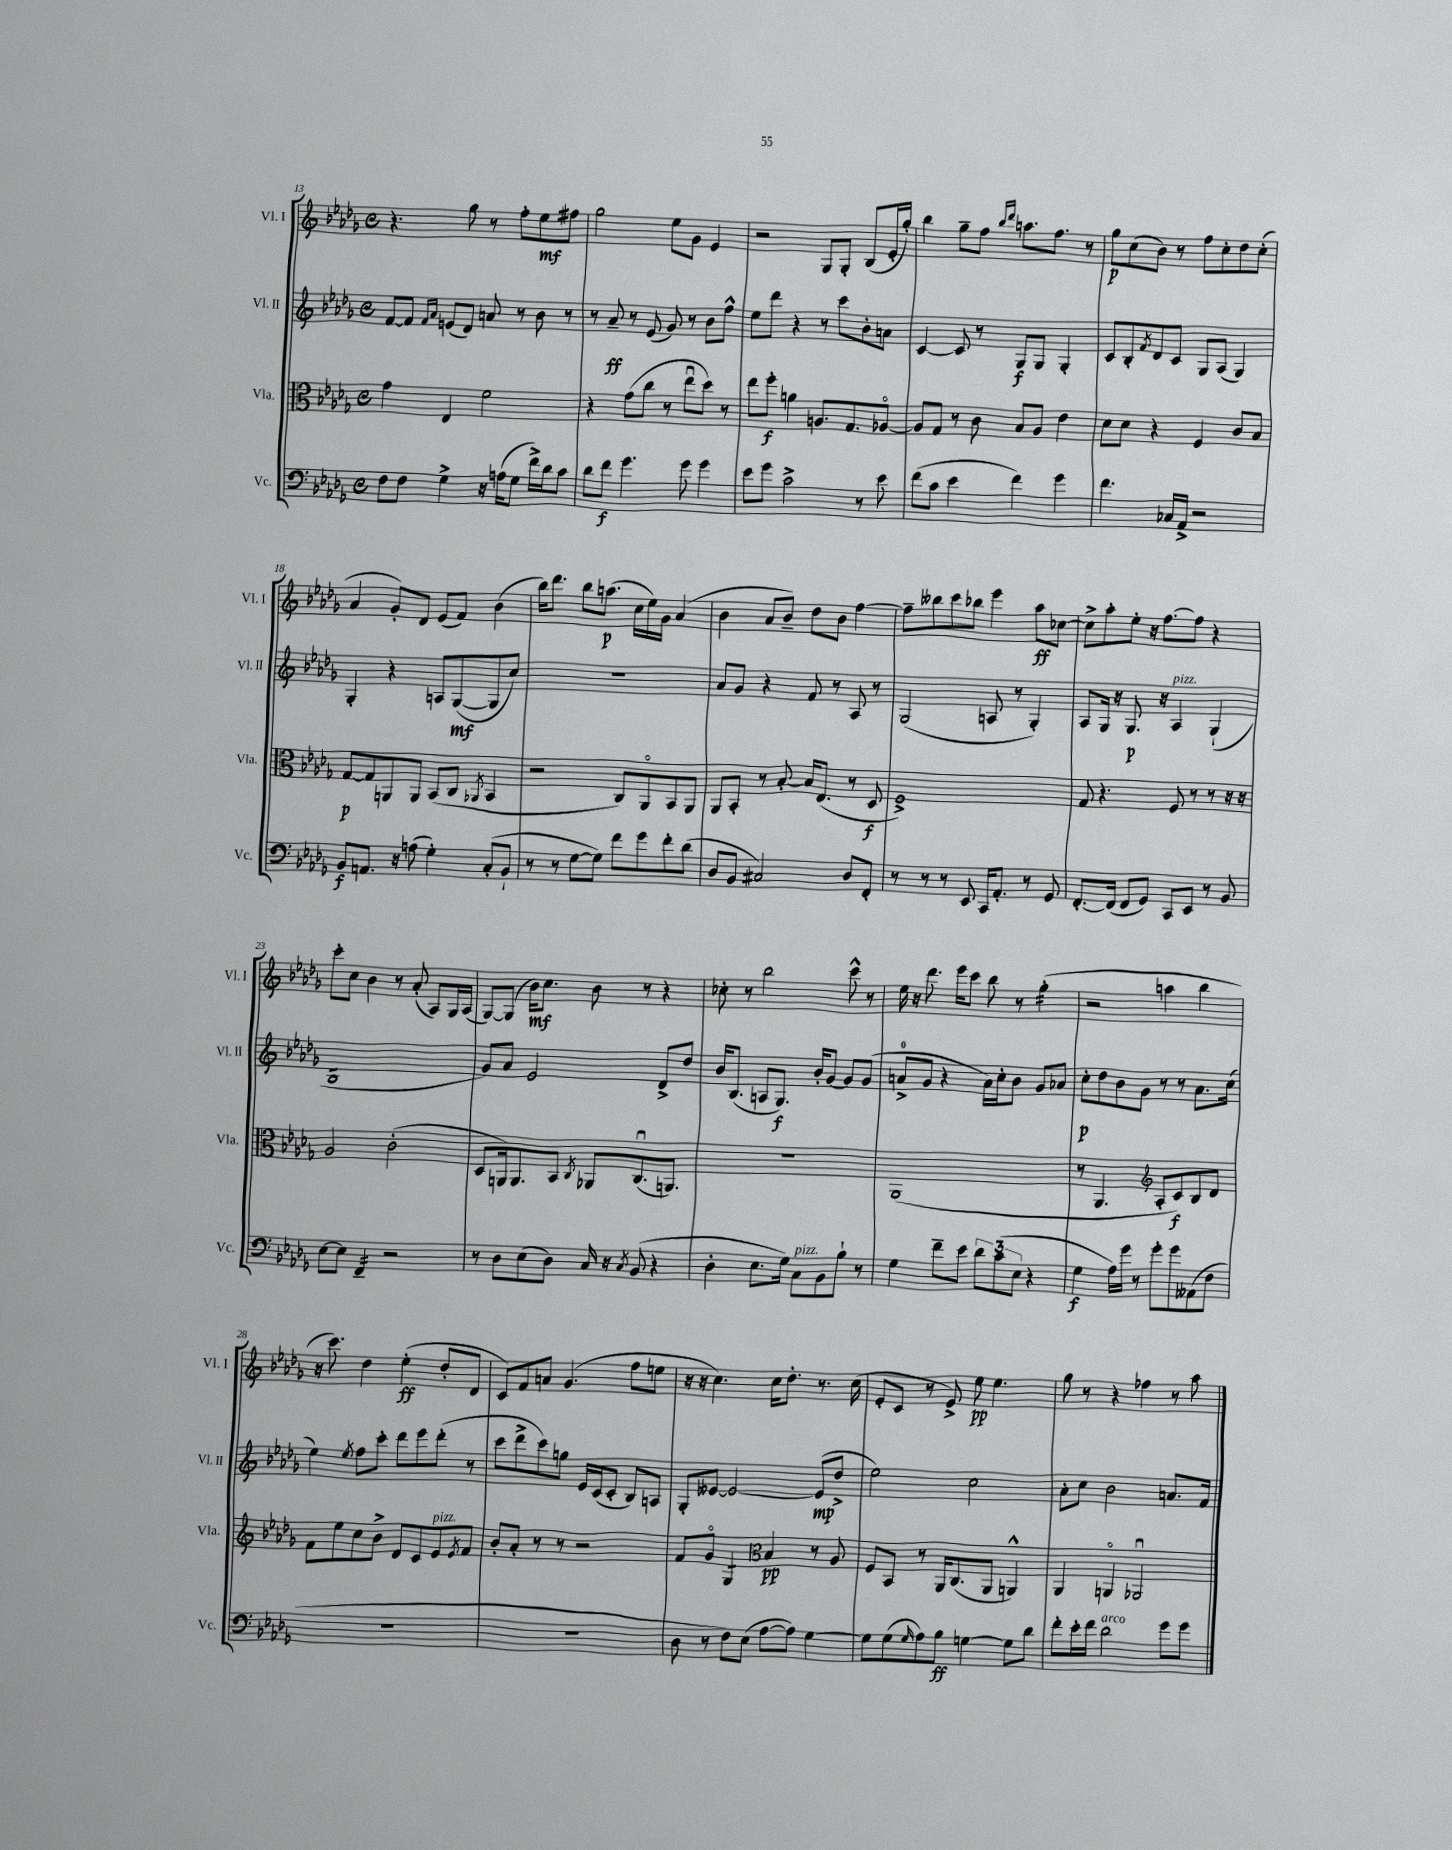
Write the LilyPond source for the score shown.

<<
\new StaffGroup <<
\new Staff = "s0" \with { instrumentName = "Vl. I" shortInstrumentName = "Vl. I" } {
    \clef treble \key des \major \defaultTimeSignature \time 4/4
    r4. ges''8 r8 f''8-. ees''8\mf fis''8 |
    ges''2 ees''8 ges'8 ees'4 |
    r2 ges8 ges8-. bes8( ees'16-. ges''16-.) |
    bes''4 ges''8-- f''8 \grace { bes''16 des'''16 } a''8. f''8. r8 |
    ges''8\p c''8( bes'8) r8 f''8 c''8-. des''8 c''8-.( |
    aes'4 ges'8-.) des'8 ees'8( f'8) bes'4( |
    bes''16) des'''8. bes''8 a''8.\p( c''16 ees''16) ges'16 aes'4( |
    bes'4 aes'8 bes'8--) des''8 bes'8 f''4~ |
    f''8-- beses''8 c'''8 bes''8 ees'''4 aes''8\ff ces''8~ |
    ces''8-> aes''8-. ees''8-. r16 f''8.~ f''8 r4 |
    c'''8-. c''8 bes'4 r8 aes'8-.( aes8) ges16 aes16( |
    ges8~) ges8( bes'16\mf) c''8. bes'8 r8 r4 |
    ces''8-. r8 bes''2 c'''8-^ r8 |
    ees''16 r16 des'''8. ees'''16 c'''8 bes''8 r8 ges''4:16-.( |
    r2 a''4 bes''4 |
    r16 c'''8.) des''4 ees''4-.\ff( des''8-. des'8 |
    c'8) f'8 a'8 ges'4.( f''8 e''8 |
    r16 r16 c''4.) c''16 des''8.-. r8. c''16( |
    ees'8-. c'8 r8 ees'8->) ees''8\pp ees''4. |
    ges''8 r8 r4 fes''4 r8 aes''8 \bar "|." |
}
\new Staff = "s1" \with { instrumentName = "Vl. II" shortInstrumentName = "Vl. II" } {
    \clef treble \key des \major \defaultTimeSignature \time 4/4
    f'8~ f'8 \grace { f'16 aes'16 } e'8( des'8) a'8 r8 bes'8 r8 |
    r8 aes'8--\ff r8 ees'8( ges'8) r8 bes'8 f''8-^ |
    ees''8 des'''8 r4 r8 c'''8 bes'8-. a'8 |
    c'4~ c'8 r8 ges8\f ges8 ges4-. |
    c'8 bes8-. \acciaccatura { f'8 } des'8 c'8 ges8 aes8( ges4) |
    ges4-. r4 a8 ges8~\mf( ges8 c''8) |
    R1 |
    aes'8 ges'8 r4 f'8 r8 aes8 r8 |
    ges2( a8 r8 ges4-.) |
    aes8 ges16 r16 ges8.\p r16 aes4^\markup { \italic "pizz." } ges4-!( |
    bes1:8 |
    ges'8) aes'8 ees'2 des'8-> des''8 |
    bes'16 bes8.( a8 ges8.\f) bes'16-. ges'8~ ges'8 ges'8( |
    a'8-0-> ges'8 r4 a'16) c''16-. bes'8 ges'8 aes'8 |
    c''8-.\p des''8 bes'8 ges'8 r8 r8 aes'8. c''16( |
    ees''4) \acciaccatura { ees''8 } f''8 c'''8-. des'''8 ees'''8 des'''8-.( r8 |
    c'''8 des'''8-> c'''8) g''8 ees'16 c'16( c'8-. bes8) a8 |
    ges8-. eeses'8~ eeses'2~ eeses'8\mp( des''8-> |
    ees''2) c''2 |
    aes'8-. c''8 bes'2 a'8. f'16 \bar "|." |
}
\new Staff = "s2" \with { instrumentName = "Vla." shortInstrumentName = "Vla." } {
    \clef alto \key des \major \defaultTimeSignature \time 4/4
    ges'4 ees4 f'2 |
    r4 ges'8( c''8 r8 ees''8\downbow des''8) r8 |
    ees''8 f''8-.\f a'4 a8. ges8. aes8~\flageolet |
    aes8 ges8 r8 c'8 bes8 aes8 ees'4 |
    des'8 des'8 r4 f4 c'8 bes8 |
    ges8~\p ges8 a,8 a,8 bes,8( c8 \acciaccatura { aes,8 } bes,4 |
    r2 c8) aes,8\flageolet bes,8 aes,8 |
    aes,8 bes,8-. r8 bes8~-. bes16 ees8.( r8 des8\f |
    f1->) |
    ges8 r4. f8 r8 r8 r16 r16 |
    aes2 c'2-.( |
    des8 a,16) a,8. bes,8 \acciaccatura { c8 } aes,8 c8.\downbow( a,8.) |
    R1 |
    aes,1( |
    r8 aes,4. \clef treble aes8-. c'8\f) bes8 des'8 |
    f'8 ees''8 c''8 bes'8-> des'8 c'8 ees'8^\markup { \italic "pizz." } \acciaccatura { ees'8 } f'8 |
    bes'8-. aes'8-. r8 r8 r2 |
    f'8 ges'8\flageolet \clef alto ges4:8 bes4\pp r8 aes8 |
    f8 bes,8 r8 aes,16 c8.( aes,8 a,4-^) |
    aes,4 a,4\flageolet aes,2\downbow \bar "|." |
}
\new Staff = "s3" \with { instrumentName = "Vc." shortInstrumentName = "Vc." } {
    \clef bass \key des \major \defaultTimeSignature \time 4/4
    f8 f8 ges4-> r16 a16( ges8 f'16->) des'16 c'8 |
    des'8 f'8\f ges'4. ges'8 ges'4 |
    ees'8 ges'8 c'2-> r8 ees'8 |
    f'8( c'8 ees'4 f'4) ges'4 |
    f'4. ces16 aes,16-> r2 |
    bes,8\f a,8. r16 a8( ges4-.) c8-.( bes,8-! |
    r8 r8 ges8~ ges8) f'8 ges'8 f'8-. des'8( |
    des8 bes,8 cis2) des8 f,8-. |
    r8 r8 r8 ees,8 c,16 aes,8.-. r8 ges,8 |
    f,8.~-. f,16( f,8 ges,8) c,8 ees,8 r8 bes,8 |
    ees8~ ees8 f,4:16-- r2 |
    r8 des8 ees8( des8) c16 r16 \acciaccatura { c8 } bes,8( r4 |
    des4-. ees8. ges16) c8^\markup { \italic "pizz." } bes,8 bes8-! r8 |
    ges4 f'8-- ees'8 \tuplet 3/2 { des'8 c'8( ees8 } r4 |
    ges4\f aes16) ges'16 r8 ges'8-. ges'8 aeses,8( f8 |
    r1 |
    R1 |
    des8 r8 f8) ees8( aes8~ aes8) ges4~ |
    ges8 ges8( \grace { ges16 } aes8) bes8\ff g4~ g8 des'8 |
    f'8-. ees'16-. f'16 des'2^\markup { \italic "arco" } ges'8 ges'8 \bar "|." |
}
>>
>>
\layout { \context { \Score currentBarNumber = #13 } }
